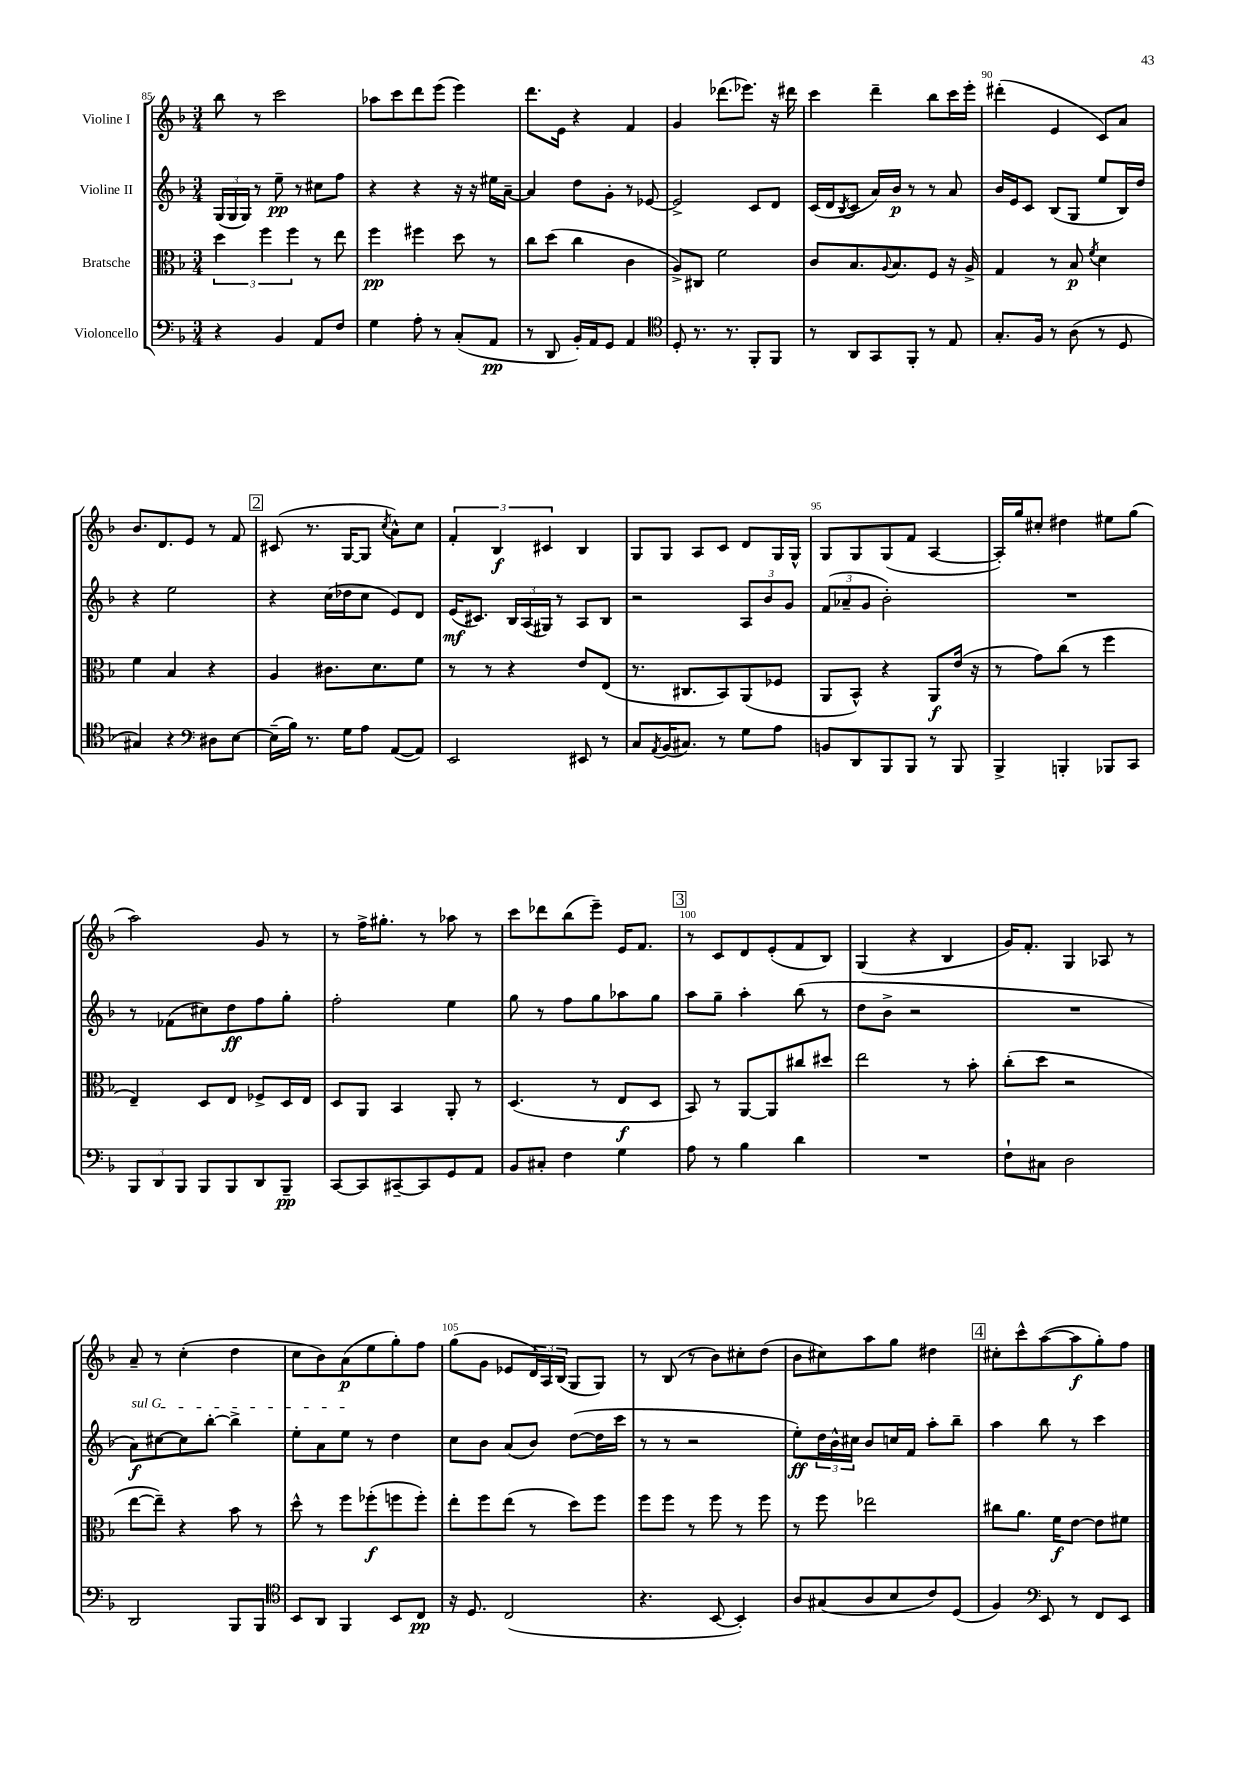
<<
\new StaffGroup <<
\new Staff = "s0" \with { instrumentName = "Violine I" } {
    \clef treble \key f \major \numericTimeSignature \time 3/4
    bes''8 r8 c'''2 |
    aes''8 c'''8 d'''8 e'''8( e'''4) |
    d'''8. e'16 r4 f'4 |
    g'4 des'''8.( ees'''8.) r16 dis'''16 |
    c'''4 d'''4-- bes''8 c'''16 e'''16-. |
    dis'''4-.( e'4 c'8) a'8 |
    bes'8. d'8. e'8 r8 f'8 |
    \mark \markup { \box "2" } cis'8( r8. g16~ g8 \acciaccatura { c''8 } a'8-^) c''8 |
    \tuplet 3/2 { f'4-. bes4\f cis'4 } bes4 |
    g8 g8 a8 c'8 d'8 g16 g16-^ |
    g8 g8 g8( f'8 a4~ |
    a16-.) g''16 cis''8-. dis''4 eis''8 g''8( |
    a''2) g'8 r8 |
    r8 f''16-> gis''8.-. r8 aes''8 r8 |
    c'''8 des'''8 bes''8( e'''8--) e'16 f'8. |
    \mark \markup { \box "3" } r8 c'8 d'8 e'8-.( f'8 bes8) |
    g4( r4 bes4 |
    g'16) f'8.-. g4 aes8 r8 |
    a'8-- r8 c''4-.( d''4 |
    c''8 bes'8) a'8\p( e''8 g''8-.) f''8 |
    g''8( g'8 ees'8 \tuplet 3/2 { d'16) a16 bes16( } g8 g8) |
    r8 bes8( r8 bes'8) cis''8-. d''8( |
    bes'8 cis''8) a''8 g''8 dis''4 |
    \mark \markup { \box "4" } cis''8-. c'''8-^ a''8~( a''8\f g''8-.) f''8 \bar "|." |
}
\new Staff = "s1" \with { instrumentName = "Violine II" } {
    \clef treble \key f \major \numericTimeSignature \time 3/4
    \tuplet 3/2 { g16( g16 g16) } r8 e''8--\pp r8 cis''8 f''8 |
    r4 r4 r16 r16 eis''16 a'16~-- |
    a'4 d''8 g'8-. r8 ees'8~ |
    ees'2-> c'8 d'8 |
    c'16( d'16 \acciaccatura { bes8 } c'8 a'16) bes'16\p r8 r8 a'8 |
    bes'16 e'16 c'8 bes8( g8 e''8 bes16) d''16 |
    r4 e''2 |
    \mark \markup { \box "2" } r4 c''16( des''16 c''8 e'8) d'8 |
    e'16\mf( cis'8.) \tuplet 3/2 { bes16 a16( gis16) } r8 a8 bes8 |
    r2 \tuplet 3/2 { a8 bes'8 g'8 } |
    \tuplet 3/2 { f'8( aes'8-- g'8 } bes'2-.) |
    R2. |
    r8 fes'8( cis''8) d''8\ff f''8 g''8-. |
    f''2-. e''4 |
    g''8 r8 f''8 g''8 aes''8 g''8 |
    \mark \markup { \box "3" } a''8 g''8-- a''4-. bes''8( r8 |
    d''8 bes'8-> r2 |
    R2. |
    \once \override TextSpanner.bound-details.left.text = \markup { \italic "sul G" } a'8\f\startTextSpan) cis''8~ cis''8 bes''8~-. bes''4-> |
    e''8-. a'8 e''8\stopTextSpan r8 d''4 |
    c''8 bes'8 a'8( bes'8) d''8~( d''16 c'''16 |
    r8 r8 r2 |
    e''8-.\ff) \tuplet 3/2 { d''16 bes'16-^ cis''16 } bes'8 c''16 f'16 a''8-. bes''8-- |
    \mark \markup { \box "4" } a''4 bes''8 r8 c'''4 \bar "|." |
}
\new Staff = "s2" \with { instrumentName = "Bratsche" } {
    \clef alto \key f \major \numericTimeSignature \time 3/4
    \tuplet 3/2 { d''4 f''4 f''4 } r8 e''8 |
    f''4\pp fis''4 d''8 r8 |
    c''8 d''8( c''4 c'4 |
    a8->) cis8 f'2 |
    c'8 bes8. \appoggiatura { a8 } bes8. f8 r16 a16-> |
    g4 r8 bes8\p \acciaccatura { f'8 } d'4 |
    f'4 bes4 r4 |
    \mark \markup { \box "2" } a4 cis'8. d'8. f'8 |
    r8 r8 r4 e'8 e8( |
    r8. cis8. bes,8) a,8( fes8 |
    a,8 bes,8-^) r4 a,8\f e'16( r16 |
    r8 g'8) c''8( r8 f''4 |
    e4--) d8 e8 fes8-> d16 e16 |
    d8 a,8 bes,4 a,8-. r8 |
    d4.( r8 e8\f d8 |
    \mark \markup { \box "3" } bes,8) r8 a,8~ a,8 cis''8 dis''8 |
    e''2 r8 bes'8-. |
    c''8-.( d''8 r2 |
    e''8~ e''8--) r4 bes'8 r8 |
    d''8-^ r8 f''8 fes''8-.\f( f''8 f''8-.) |
    e''8-. f''8 e''8( r8 d''8) f''8 |
    f''8 f''8 r8 f''8 r8 f''8 |
    r8 f''8 ees''2 |
    \mark \markup { \box "4" } cis''8 a'8. f'16\f e'8~ e'8 fis'8 \bar "|." |
}
\new Staff = "s3" \with { instrumentName = "Violoncello" } {
    \clef bass \key f \major \numericTimeSignature \time 3/4
    r4 bes,4 a,8 f8 |
    g4 a8-. r8 c8-.( a,8\pp |
    r8 d,8 bes,16-.) a,16 g,8 a,4 |
    \clef tenor d8-. r8. r8. f,8-. f,8 |
    r8 a,8 g,8 f,8-. r8 e8 |
    g8.-. f16 r8 a8( r8 d8 |
    gis4) r4 \clef bass dis8 e8~ |
    \mark \markup { \box "2" } e16--( bes16) r8. g16 a8 a,8~( a,8) |
    e,2 eis,8 r8 |
    c8 \acciaccatura { a,8 } bes,16( cis8.) r8 g8 a8 |
    b,8 d,8 bes,,8 bes,,8 r8 bes,,8 |
    bes,,4-> b,,4-. bes,,8 c,8 |
    \tuplet 3/2 { bes,,8 d,8 bes,,8 } bes,,8 bes,,8 d,8 bes,,8--\pp |
    c,8~ c,8 cis,8~-- cis,8 g,8 a,8 |
    bes,8 cis8-. f4 g4 |
    \mark \markup { \box "3" } a8 r8 bes4 d'4 |
    R2. |
    f8-! cis8 d2 |
    d,2 bes,,8 bes,,8 |
    \clef tenor bes,8 a,8 f,4 bes,8 c8\pp |
    r16 d8. c2( |
    r4. bes,8~ bes,4-.) |
    a8 gis8( a8 bes8 c'8) d8( |
    \mark \markup { \box "4" } f4) \clef bass e,8 r8 f,8 e,8 \bar "|." |
}
>>
>>
\layout { \context { \Score currentBarNumber = #85 \override BarNumber.break-visibility = ##(#f #t #t) barNumberVisibility = #(every-nth-bar-number-visible 5) } }
